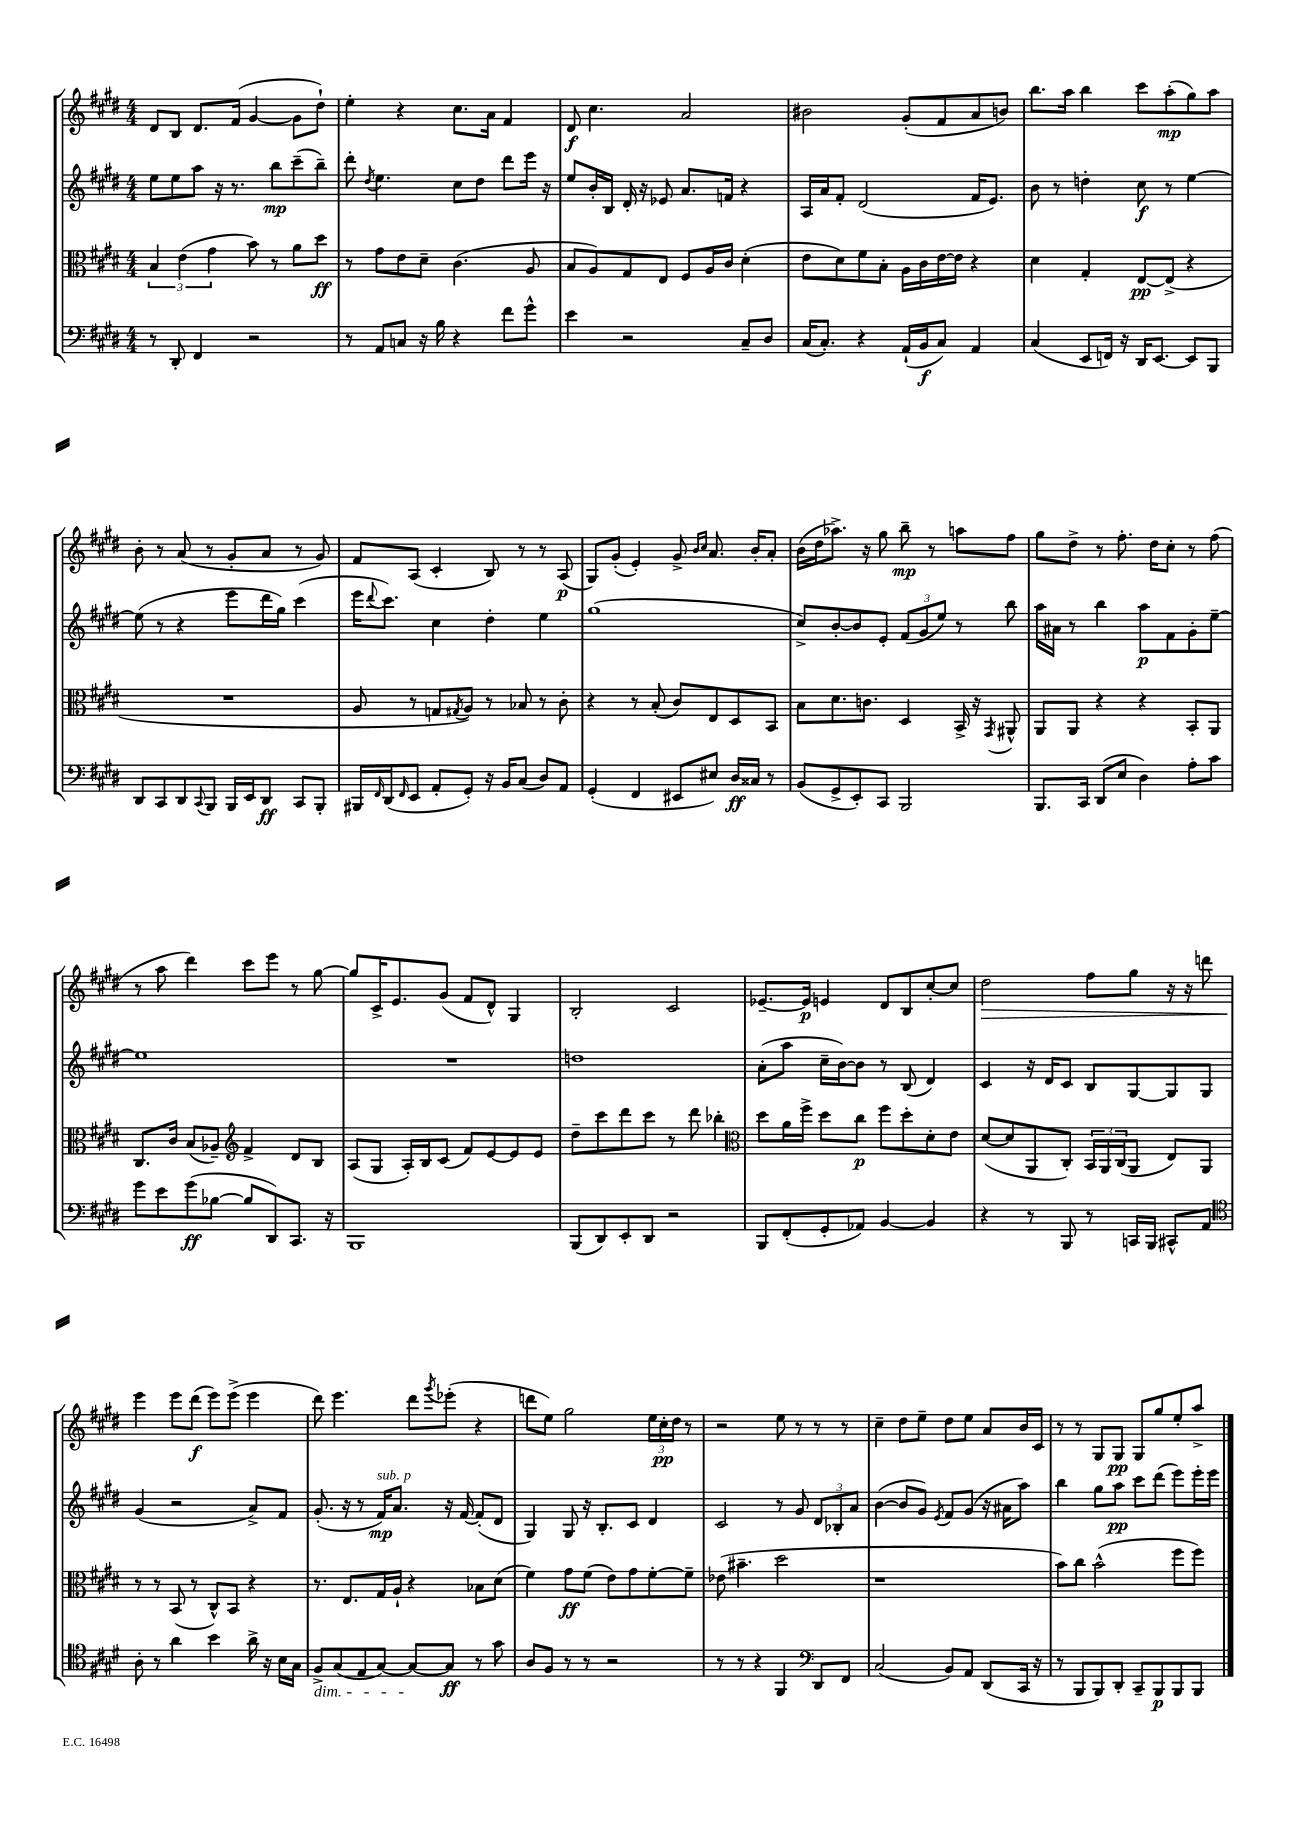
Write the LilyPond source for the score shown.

<<
\new StaffGroup <<
\new Staff = "s0" {
    \clef treble \key e \major \numericTimeSignature \time 4/4
    dis'8 b8 dis'8. fis'16( gis'4~ gis'8 dis''8-!) |
    e''4-. r4 cis''8. a'16 fis'4 |
    dis'8\f cis''4. a'2 |
    bis'2 gis'8-.( fis'8 a'8 b'8) |
    b''8. a''16 b''4 cis'''8 a''8-.\mp( gis''8) a''8 |
    b'8-. r8 a'8( r8 gis'8-. a'8 r8 gis'8) |
    fis'8 a8( cis'4-. b8) r8 r8 a8\p( |
    gis8) gis'8-.( e'4-.) gis'8-> \grace { b'16 cis''16 } a'8. b'16-. a'8-. |
    b'16( dis''16 aes''8.->) r16 gis''8 b''8--\mp r8 a''8 fis''8 |
    gis''8 dis''8-> r8 fis''8.-. dis''16 cis''8-. r8 fis''8( |
    r8 a''8 dis'''4) cis'''8 e'''8 r8 gis''8~ |
    gis''8 cis'16-> e'8. gis'8( fis'8 dis'8-^) gis4 |
    b2-. cis'2 |
    ees'8.~-- ees'16\p e'4 dis'8 b8 cis''8~-. cis''8 |
    dis''2\> fis''8 gis''8 r16 r16 d'''8 |
    e'''4\! e'''8 dis'''8\f( e'''8) e'''8->( e'''4 |
    dis'''8) e'''4. dis'''8 \acciaccatura { gis'''8 } ees'''8-.( r4 |
    d'''8 e''8) gis''2 \tuplet 3/2 { e''16 cis''16-.\pp dis''16 } r8 |
    r2 e''8 r8 r8 r8 |
    cis''4-- dis''8 e''8-- dis''8 e''8 a'8 b'16 cis'16 |
    r8 r8 gis8 gis8\pp gis8 gis''8 e''8-. a''8-> \bar "|." |
}
\new Staff = "s1" {
    \clef treble \key e \major \numericTimeSignature \time 4/4
    e''8 e''8 a''8 r16 r8. b''8\mp cis'''8--( b''8--) |
    dis'''8-. \acciaccatura { dis''8 } e''4. cis''8 dis''8 dis'''8 e'''16 r16 |
    e''8 b'16-. b16 dis'16-. r16 ees'8 a'8. f'16 r4 |
    a16 a'16 fis'8-. dis'2( fis'16 e'8.) |
    b'8 r8 d''4-. cis''8\f r8 e''4~ |
    e''8( r8 r4 e'''8 dis'''16 gis''16) cis'''4( |
    e'''16 \appoggiatura { dis'''8 } cis'''8.) cis''4 dis''4-. e''4 |
    gis''1( |
    cis''8->) b'8~-. b'8 e'8-. \tuplet 3/2 { fis'8( gis'8 e''8) } r8 b''8 |
    a''16 ais'16 r8 b''4 a''8\p fis'8 gis'8-. e''8~-- |
    e''1 |
    R1 |
    d''1 |
    a'8-.( a''8 cis''16-- b'16~) b'8 r8 b8( dis'4) |
    cis'4 r16 dis'16 cis'8 b8 gis8~ gis8 gis8 |
    gis'4( r2 a'8->) fis'8 |
    gis'8.-.( r16 r8 fis'16\mp^\markup { \italic "sub. p" }) a'8. r16 fis'16~ fis'8-.( dis'8 |
    gis4) gis8 r16 b8.-. cis'8 dis'4 |
    cis'2 r8 gis'8 \tuplet 3/2 { dis'8 bes8-. a'8 } |
    b'4~( b'8 gis'8) \acciaccatura { e'8 } fis'8 gis'8( r16 ais'16 a''8) |
    b''4 gis''8 a''8\pp cis'''8 dis'''8( e'''8) e'''16-. e'''16 \bar "|." |
}
\new Staff = "s2" {
    \clef alto \key e \major \numericTimeSignature \time 4/4
    \tuplet 3/2 { b4 e'4( gis'4 } b'8) r8 a'8 dis''8\ff |
    r8 gis'8 e'8 dis'8-- cis'4.( a8 |
    b8 a8) gis8 e8 fis8 a16 cis'16 dis'4-.( |
    e'8 dis'8) fis'8 b8-. a16 cis'16 e'16~ e'16 r4 |
    dis'4 gis4-. e8~\pp e8->( r4 |
    R1 |
    a8 r8 g8 \acciaccatura { gis8 } a8) r8 bes8 r8 cis'8-. |
    r4 r8 b8-.( cis'8) e8 dis8 b,8 |
    b8 dis'8. c'8. dis4 b,16-> r16 \acciaccatura { gis,8 } ais,8-^ |
    a,8 a,8 r4 r4 b,8-. a,8 |
    cis8. cis'16 b8( aes8--) \clef treble fis'4-> dis'8 b8 |
    a8( gis8 a16-.) b16 cis'8( fis'8) e'8~ e'8 e'8 |
    dis''8-- cis'''8 dis'''8 cis'''8 r8 dis'''8 bes''4-. |
    \clef alto dis''8 a'16 fis''16-> dis''8 cis''8\p fis''8 dis''8-. dis'8-. e'8 |
    dis'8~( dis'8 a,8 cis8-.) \tuplet 3/2 { b,16 a,16 cis16( } a,8 e8) a,8 |
    r8 r8 b,8( r8 cis8-^) b,8 r4 |
    r8. e8. gis16 a16-! r4 bes8 dis'8( |
    fis'4) gis'8\ff fis'8( e'8) gis'8 fis'8~-. fis'8-- |
    ees'8( bis'4.-- dis''2 |
    r1 |
    b'8) cis''8 b'2-^( fis''8 fis''8) \bar "|." |
}
\new Staff = "s3" {
    \clef bass \key e \major \numericTimeSignature \time 4/4
    r8 dis,8-. fis,4 r2 |
    r8 a,8 c8 r16 b16 r4 fis'8 gis'8-^ |
    e'4 r2 cis8-- dis8 |
    cis16( cis8.-.) r4 a,16-!( b,16\f cis8) a,4 |
    cis4( e,8 f,16) r16 dis,16 e,8.~ e,8 b,,8 |
    dis,8 cis,8 dis,8 \appoggiatura { cis,8 } b,,8 b,,16 e,16 dis,8\ff cis,8 b,,8-. |
    bis,,16 \grace { fis,16 } dis,16( \grace { fis,16 } e,8 a,8-. gis,8-.) r16 b,16 cis8( dis8) a,8 |
    gis,4-.( fis,4 eis,8 eis8) dis16\ff cisis16 r8 |
    b,8( gis,8-> e,8-.) cis,8 b,,2 |
    b,,8. cis,16 dis,8( e8 dis4) a8-. cis'8 |
    gis'8 e'8 gis'8\ff( bes8~ bes8 dis,8) cis,8. r16 |
    b,,1 |
    b,,8( dis,8) e,8-. dis,8 r2 |
    b,,8 fis,8-.( gis,8-. aes,8) b,4~ b,4 |
    r4 r8 b,,8 r8 c,16 b,,16 cis,8-^ a,8 |
    \clef tenor a8-. r8 a'4 b'4 a'16-> r16 b16 gis16 |
    fis8->\dim gis8( e8 gis8~) gis8~\! gis8\ff r8 gis'8 |
    a8 fis8 r8 r8 r2 |
    r8 r8 r4 fis,4 \clef bass dis,8 fis,8 |
    cis2( b,8) a,8 dis,8( cis,16 r16 |
    r8 b,,8 b,,8) dis,8-. cis,8-- b,,8\p b,,8 b,,8 \bar "|." |
}
>>
>>
\layout { \context { \Score \remove "Bar_number_engraver" } }
